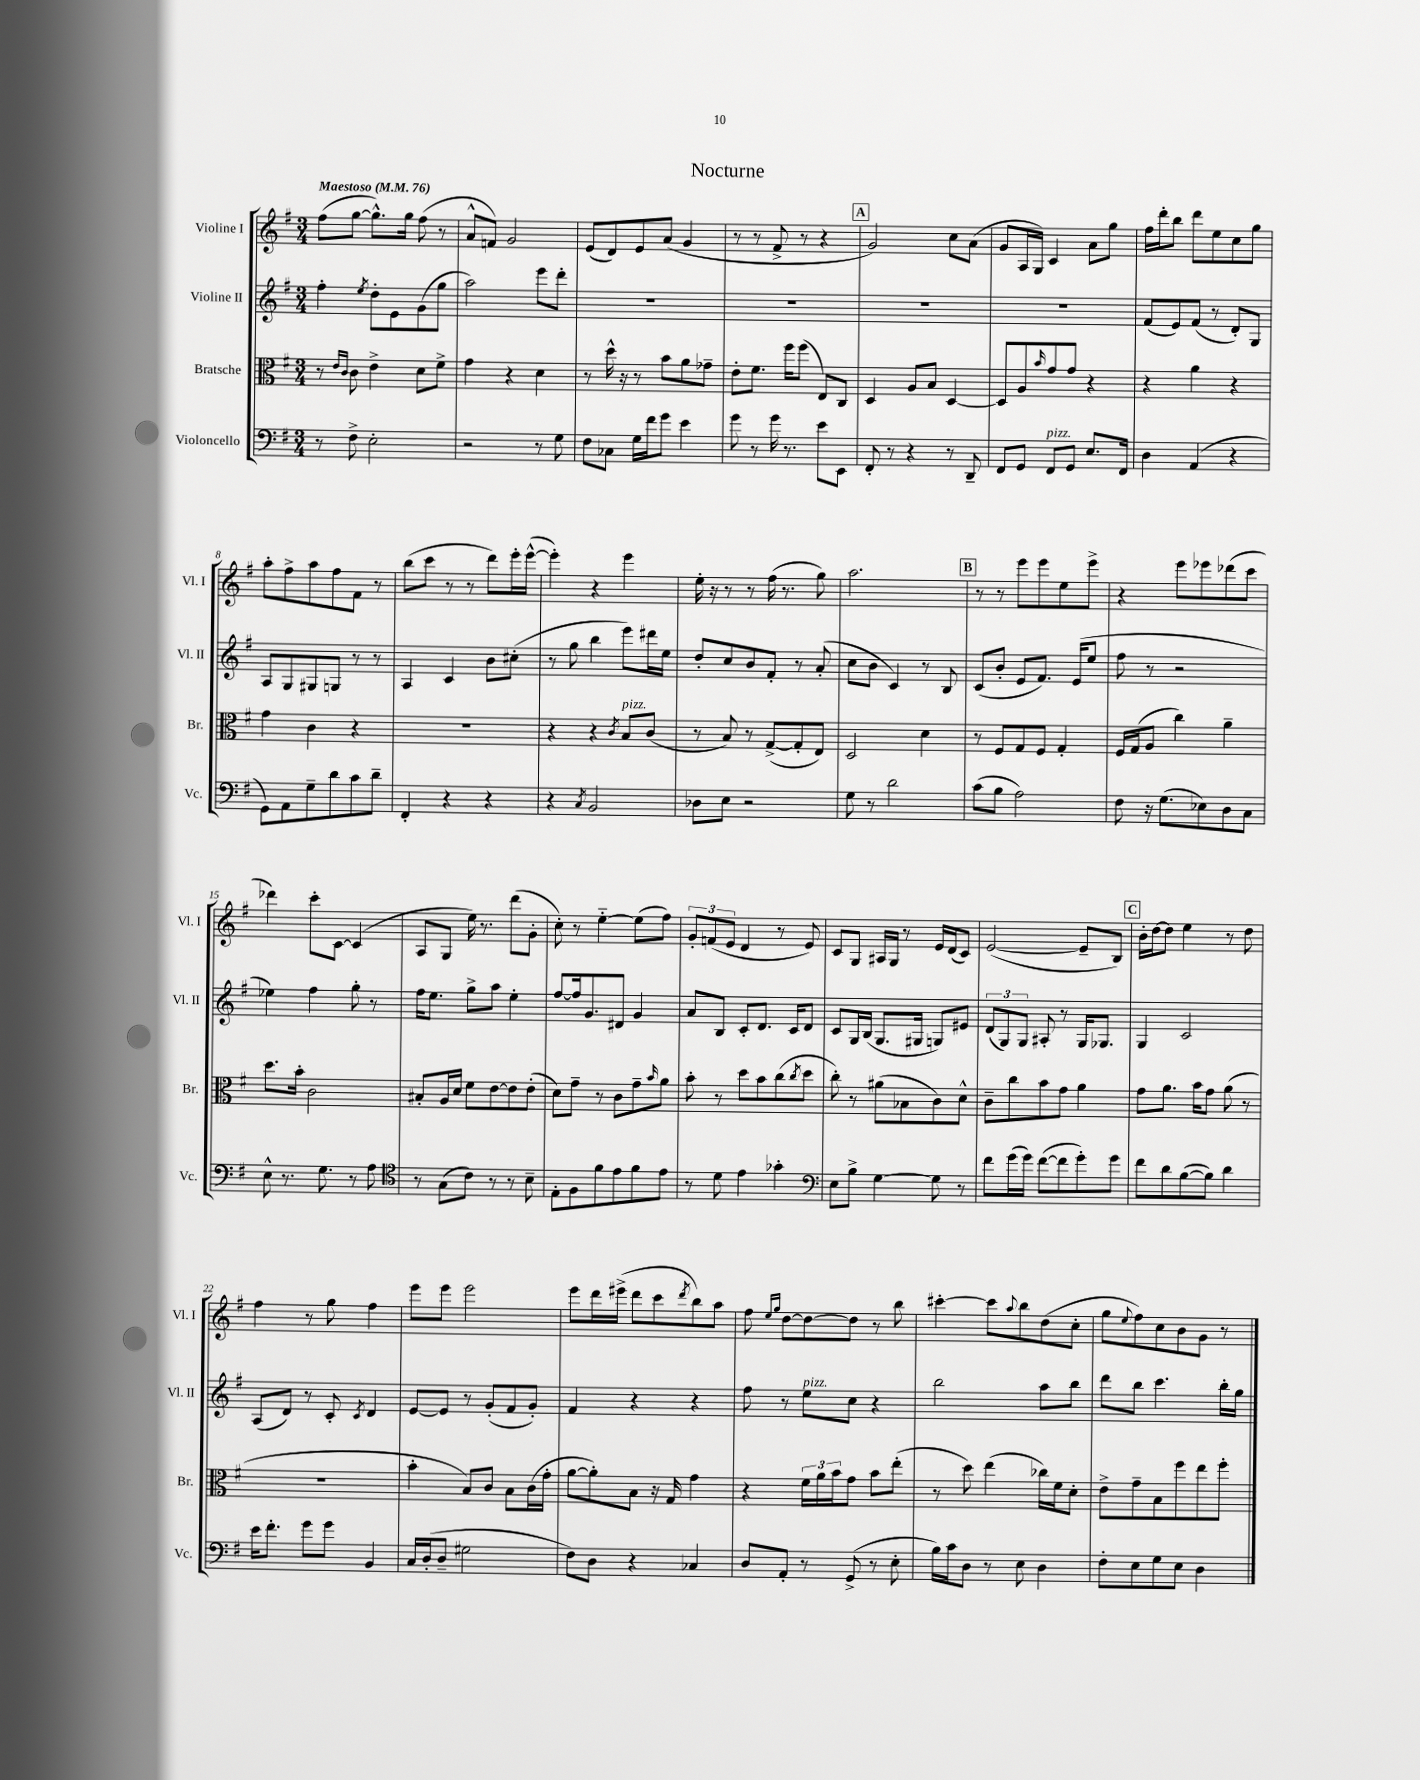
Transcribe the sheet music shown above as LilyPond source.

\header { title = "Nocturne" }
<<
\new StaffGroup <<
\new Staff = "s0" \with { instrumentName = "Violine I" shortInstrumentName = "Vl. I" } {
    \clef treble \key g \major \numericTimeSignature \time 3/4 \tempo "Maestoso" 4 = 76
    fis''8( g''8~ g''8.-^) g''16 fis''8( r8 |
    a'8-^ f'8) g'2 |
    e'8( d'8) e'8 a'8( g'4 |
    r8 r8 fis'8-> r8 r4 |
    \mark \markup { \box "A" } g'2) c''8 a'8( |
    g'8 a16 g16) c'4 a'8 g''8 |
    fis''16 d'''16-. b''8 d'''8 e''8 c''8 g''8 |
    a''8-. fis''8-> a''8 fis''8 fis'8 r8 |
    b''8( c'''8 r8 r8 d'''8) e'''16-. e'''16~-^( |
    e'''4-.) r4 e'''4 |
    e''16-. r16 r8 r8 fis''16( r8. g''8) |
    a''2. |
    \mark \markup { \box "B" } r8 r8 e'''8 e'''8 e''8 e'''8-> |
    r4 e'''8 ees'''8 des'''8( c'''8 |
    des'''4) c'''8-. c'8~ c'4( |
    a8 g8 e''16) r8. d'''8( g'8-. |
    c''8-.) r8 e''4~-_ e''8( fis''8) |
    \tuplet 3/2 { g'8-. f'8( e'8 } d'4 r8 e'8) |
    c'8 g8 ais16 g16 r8 e'16 d'16( c'8) |
    e'2~( e'8-- b8) |
    \mark \markup { \box "C" } b'16-. d''16~ d''8 e''4 r8 d''8 |
    fis''4 r8 g''8 fis''4 |
    e'''8 e'''8 e'''2 |
    e'''8 d'''16 eis'''16->( d'''8 c'''8 \acciaccatura { d'''8 } b''8) a''8 |
    fis''8 \grace { e''16 g''16 } d''8~ d''8~ d''8 r8 b''8 |
    cis'''4~-. cis'''8 \appoggiatura { a''8 } b''8 d''8( c''8-. |
    g''8 \appoggiatura { e''8 } fis''8) c''8 b'8 g'8 r8 \bar "|." |
}
\new Staff = "s1" \with { instrumentName = "Violine II" shortInstrumentName = "Vl. II" } {
    \clef treble \key g \major \numericTimeSignature \time 3/4
    fis''4-. \acciaccatura { e''8 } d''8-. e'8 g'8( g''8 |
    a''2) e'''8 d'''8-. |
    R2. |
    R2. |
    \mark \markup { \box "A" } R2. |
    R2. |
    fis'8( e'8) fis'8( r8 d'8-.) g8 |
    a8 g8 gis8 g8 r8 r8 |
    a4 c'4 b'8 cis''8-.( |
    r8 g''8 b''4 e'''8) dis'''16 e''16 |
    d''8-. c''8 b'8 fis'8-. r8 a'8-.( |
    c''8 b'8 c'4) r8 b8 |
    \mark \markup { \box "B" } c'8( b'8-. e'8 fis'8.) e'16( e''8 |
    fis''8 r8 r2 |
    ees''4) fis''4 g''8-. r8 |
    fis''16 e''8. g''8-> a''8 e''4-. |
    fis''8~ fis''16 g'8. dis'8 g'4 |
    a'8 b8 c'8-. d'8. c'16 d'8 |
    c'8 g16 b16( g8. gis16 g8) eis'8 |
    \tuplet 3/2 { d'8( g8) g8 } ais8-. r8 g16 ges8. |
    \mark \markup { \box "C" } g4 c'2 |
    a8( d'8) r8 c'8-. \acciaccatura { c'8 } d'4 |
    e'8~ e'8 r8 g'8-.( fis'8 g'8-.) |
    fis'4 r4 r4 |
    fis''8 r8 e''8^\markup { \italic "pizz." } c''8 r4 |
    b''2 a''8 b''8 |
    d'''8 b''8 c'''4. b''16-. g''16 \bar "|." |
}
\new Staff = "s2" \with { instrumentName = "Bratsche" shortInstrumentName = "Br." } {
    \clef alto \key g \major \numericTimeSignature \time 3/4
    r8 \grace { e'16 c'16 } c'8 e'4-> d'8 fis'8-> |
    g'4 r4 d'4 |
    r8 d''16-^ r16 r8 b'8 a'8 ges'8-- |
    e'8-. fis'8. fis''16 fis''8( e8) c8 |
    \mark \markup { \box "A" } d4 a8 b8 d4~ |
    d8 a8 \grace { b'16 } g'8 g'8 r4 |
    r4 a'4 r4 |
    g'4 c'4 r4 |
    R2. |
    r4 r4 \acciaccatura { c'8 } b8^\markup { \italic "pizz." } c'8( |
    r8 b8) r8 g8~->( g8-. e8) |
    d2 d'4 |
    \mark \markup { \box "B" } r8 fis8 g8 fis8 g4-. |
    fis16 g16( a8 c''4) a'4-- |
    d''8. b'16-. c'2 |
    bis8-. a16 d'16 fis'8 e'8~ e'8 e'8-.( |
    d'8) g'8-- r8 c'8 g'8-- \grace { b'16 } a'8 |
    b'8-. r8 d''8 b'8 c''8( \acciaccatura { c''8 } d''8 |
    c''8-.) r8 ais'8( bes8 c'8) d'8-^ |
    c'8-- c''8 b'8 g'8 a'4 |
    \mark \markup { \box "C" } g'8 a'8. b'16 g'8 a'8( r8 |
    R2. |
    b'4-. b8) c'8 b8 c'16( g'16-. |
    a'8~ a'8-.) b8 r16 g16 g'4 |
    r4 \tuplet 3/2 { fis'16 a'16 b'16 } g'8 b'8 e''8-.( |
    r8 d''8) e''4( ces''16) fis'16 d'8-. |
    e'8-> g'8-- b8 fis''8 e''8 fis''8-. \bar "|." |
}
\new Staff = "s3" \with { instrumentName = "Violoncello" shortInstrumentName = "Vc." } {
    \clef bass \key g \major \numericTimeSignature \time 3/4
    r8 fis8-> e2-. |
    r2 r8 g8 |
    fis8 ces8 g16 fis'16 g'8 e'4 |
    g'8 r8 g'16 r8. e'8 e,8 |
    \mark \markup { \box "A" } fis,8-. r8 r4 r8 d,8-- |
    fis,8 g,8 fis,8^\markup { \italic "pizz." } g,8 e8. fis,16 |
    d4 a,4( r4 |
    g,8) a,8 g8-- d'8 c'8 d'8-- |
    fis,4-. r4 r4 |
    r4 \acciaccatura { c8 } b,2 |
    des8 e8 r2 |
    g8 r8 d'2 |
    \mark \markup { \box "B" } c'8( b8 a2) |
    fis8 r16 g8.( ees8) d8 c8 |
    e8-^ r8. g8. r8 a8 |
    \clef tenor r8 g8( c'8) r8 r8 b8-- |
    e8-. fis8 fis'8 e'8 fis'8 e'8 |
    r8 d'8 e'4 ges'4-. |
    \clef bass e8 b8-> g4~ g8 r8 |
    fis'8 g'16( g'16) fis'8~( fis'8 g'8-.) g'8 |
    \mark \markup { \box "C" } fis'8 d'8 b8~( b8) d'4 |
    e'16 fis'8.-. g'8 g'8 b,4 |
    c16 d16-.( d8-- gis2 |
    fis8) d8 r4 ces4 |
    d8 a,8-. r8 g,8->( r8 e8-. |
    b16) c'16 d8 r8 e8 d4 |
    fis8-. e8 g8 e8 d4 \bar "|." |
}
>>
>>
